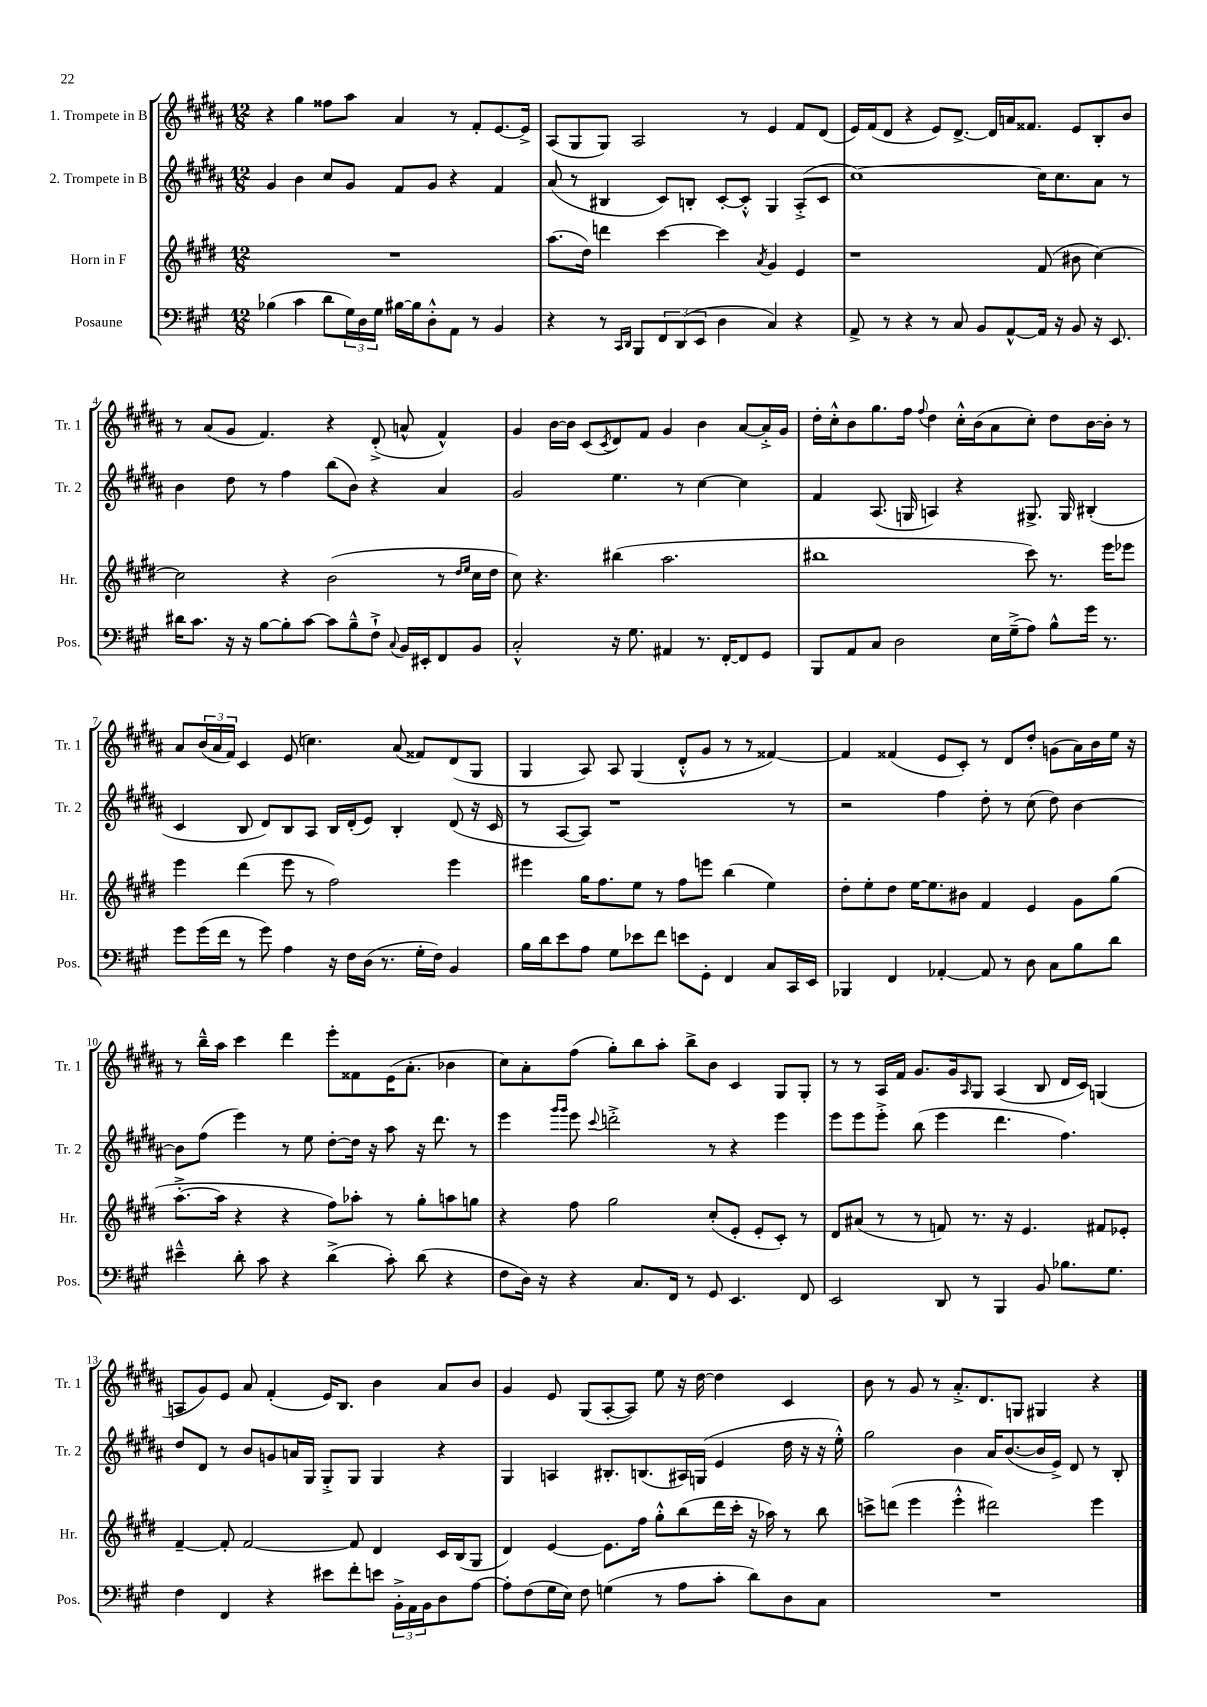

**kern	**kern	**kern	**kern
*part4	*part3	*part2	*part1
*staff4	*staff3	*staff2	*staff1
*I"Posaune	*I"Horn in F	*I"2. Trompete in B	*I"1. Trompete in B
*I'Pos.	*I'Hr.	*I'Tr. 2	*I'Tr. 1
*clefF4	*clefG2	*clefG2	*clefG2
*k[f#c#g#]	*k[f#c#g#d#]	*k[f#c#g#d#a#]	*k[f#c#g#d#a#]
*M12/8	*M12/8	*M12/8	*M12/8
=1	=1	=1	=1
(4B-X\	1.r	4g#/	4r
4c#\	.	4b\	4gg#\
8d\L	.	8cc#/L	8ff##X\L
24G#\L)	.	8g#/J	8aa#\J
24D\	.	.	.
24G#\JJ	.	.	.
[16B#X\LL	.	8f#/L	4a#/
16B#\J]	.	.	.
8D'^^\	.	8g#/J	.
8AA\J	.	4r	8r
8r	.	.	8f#'/L
4BB/	.	4f#/	[8.e/
.	.	.	16e^/Jk]
=2	=2	=2	=2
4r	(8.aa\L	(8a#/	(8A#/L
.	.	8r	8G#/
.	16dd#\Jk)	.	.
8r	4dddn\	4B#X/	8G#/J)
16qqCC#/LL	.	.	.
16qqDD/JJ	.	.	.
8BBB/L	.	.	2A#/
12FF#/	[4ccc#\	8c#/L)	.
(12DD/	.	.	.
.	.	8Bn'/J	.
12EE/J	.	.	.
4D\	4ccc#\]	[8c#'/L	.
.	.	8c#'^^/J]	8r
.	8qa/	.	.
4C#/)	4g#/	4G#/	4e/
4r	4e/	(8A#'^/L	8f#/L
.	.	8c#/J	(8d#/J
=3	=3	=3	=3
8AA^/	1r	[1cc#)	16e/LL)
.	.	.	(16f#/J
8r	.	.	8d#/J
4r	.	.	4r
8r	.	.	8e/L)
8C#/	.	.	[8.d#^/J
8BB/L	.	.	.
.	.	.	16d#/LL]
[8AA^^/	.	.	16an/J
.	.	.	8.f##X/J
16AA/Jk]	(8f#/	16cc#\KL]	.
16r	.	8.cc#\	.
8BB/	8b#X\	.	8e/L
16r	[4cc#\)	8a#\J	8B'/
8.EE/	.	.	.
.	.	8r	8b/J
!!LO:LB:g=z
=4	=4	=4	=4
16d#X\KL	2cc#\]	4b\	8r
8.c#\J	.	.	.
.	.	.	(8a#/L
16r	.	8dd#\	8g#/J
16r	.	.	.
[8B\L	.	8r	4.f#/)
8B'\]	4r	4ff#\	.
[8c#\J	.	.	.
8c#\L]	(2b\	(8bb\L	4r
8B~^^\	.	8b\J)	.
8F#`^\J	.	4r	(8d#'^/
8qqC#/	.	.	.
16BB/LL	.	.	8an^^/
16EE#X'/J	.	.	.
8FF#/	8r	4a#/	4f#^^/)
.	16qqdd#/LL	.	.
.	16qqee/JJ	.	.
8BB/J	16cc#\LL	.	.
.	16dd#\JJ	.	.
=5	=5	=5	=5
2C#'^^/	8cc#\)	2g#/	4g#/
.	4.r	.	.
.	.	.	[16b\LL
.	.	.	16b\JJ]
.	.	.	(8c#/L
.	.	.	8qc#/
16r	(4bb#X\	4.ee\	8d#/)
8.G#\	.	.	.
.	.	.	8f#/J
4AA#X/	2.aa\	.	4g#/
.	.	8r	.
8.r	.	[4cc#\	4b\
[16FF#'/KL	.	.	.
8FF#/]	.	4cc#\]	[8a#/L
8GG#/J	.	.	16a#'^/L]
.	.	.	16g#/JJ
=6	=6	=6	=6
8BBB/L	1bb#X	4f#/	16dd#'\LL
.	.	.	16cc#'^^\J
8AA/	.	.	8b\
8C#/J	.	(8.A#/	8.gg#\
2D\	.	.	.
.	.	16Gn/	16ff#\Jk
.	.	.	8qqff#/
.	.	4An/)	4dd#\
.	.	4r	16cc#'^^\LL
.	.	.	(16b\J
16E\LL	.	.	8a#\
(16G#~^\J	.	.	.
8A\J)	8ccc#\)	8.G#X^/	8cc#'\J)
8B^^\L	8.r	.	8dd#\L
.	.	16G#/	.
16g#\Jk	.	(4B#X'/	[16b\L
8.r	16eee\KL	.	16b'\JJ]
.	8eee-X\J	.	8r
!!LO:LB:g=z
=7	=7	=7	=7
8g#\L	4eee\	4c#/	8a#/L
(16g#\L	.	.	(24b/L
.	.	.	24a#/
16f#\JJ	.	.	.
.	.	.	24f#/JJ)
8r	(4ddd#\	8B/	4c#/
8g#\)	.	8d#/L)	.
4A\	8eee\	8B/	(8e/
.	8r	8A#/J	4.ccn\)
16r	2ff#\)	16B/LL	.
16F#\LL	.	(16d#'/J	.
(16D\JJ	.	8e/J)	.
8.r	.	.	.
.	.	4B'/	(8a#/
16G#'\LL	.	.	8f##X/L)
16F#\JJ)	.	.	.
4BB/	4eee\	(8d#/	(8d#/
.	.	16r	8G#/J
.	.	16c#/	.
=8	=8	=8	=8
16B\LL	4eee#X\	8r	4G#/
16d\J	.	.	.
8e\	.	[8A#/L	.
8A\J	16gg#\KL	8A#/J])	8A#/)
.	8.ff#\	.	.
8G#\L	.	1r	8A#/
8e-X\	8ee\J	.	(4G#/
8f#\J	8r	.	.
8en\L	8ff#\L	.	8d#'^^/L
8GG#'\J	8eeen\J	.	8g#/J
4FF#/	(4bb\	.	8r
.	.	.	8r
8C#/L	4ee\)	.	[4f##X/)
16CC#/L	.	8r	.
16EE/JJ	.	.	.
=9	=9	=9	=9
4BBB-X/	8dd#'\L	2r	4f##/]
.	8ee'\	.	.
4FF#/	8dd#\J	.	(4f##X/
.	[16ee\KL	.	.
.	8.ee\]	.	.
[4AA-X'/	.	4ff#\	8e/L
.	8b#X\J	.	8c#'/J)
8AA-/]	4f#/	8dd#'\	8r
8r	.	8r	8d#/L
8D\	4e/	(8cc#\	8dd#'/J
8C#\L	.	8dd#\)	(8gn\L
8B\	8g#\L	[4b\	16a#\L)
.	.	.	16b\
8d\J	(8gg#\J	.	16ee\JJ
.	.	.	16r
!!LO:LB:g=z
=10	=10	=10	=10
4e#X~^^\	[8.aa'^\L	8b\L]	8r
.	.	(8ff#\J	16bb~^^\LL
.	16aa\Jk]	.	16aa#\JJ
8d'\	4r	4eee\)	4ccc#\
8c#\	.	.	.
4r	4r	8r	4ddd#\
.	.	8ee\	.
(4d^\	8ff#\L)	[8dd#'\L	8eee'\L
.	8aa-X'\J	16dd#\Jk]	8f##X\
.	.	16r	.
8c#'\)	8r	8aa#\	(16e\K
.	.	.	8.a#'\J
(8d\	8gg#'\L	16r	.
.	.	8.ddd#\	.
4r	8aan\	.	4b-X\
.	8ggn\J	8r	.
=11	=11	=11	=11
8F#\L	4r	4eee\	8cc#\L)
16D\Jk)	.	.	8a#'\
16r	.	.	.
.	.	16qqggg#/LL	.
.	.	16qqggg#/JJ	.
4r	8ff#\	8eee\	(8ff#\J
.	.	8qqccc#/	.
.	2gg#\	2dddn'^\	8gg#'\L)
8.C#/L	.	.	8bb\
.	.	.	8aa#'\J
16FF#/Jk	.	.	.
8r	.	.	8bb^\L
8GG#/	(8cc#'/L	8r	8b\J
4.EE/	8e'/J	4r	4c#/
.	8e'/L	.	.
.	8c#'/J)	4eee\	8G#/L
8FF#/	8r	.	8G#'/J
=12	=12	=12	=12
2EE/	8d#/L	8eee\L	8r
.	(8a#X/J	8eee\	8r
.	8r	8eee'^\J	16A#/LL
.	.	.	16f#/JJ
.	8r	(8bb\	8.g#/L
8DD/	8fn/)	4eee\	.
.	.	.	16g#/k
.	.	.	16qqA#/
8r	8.r	.	8G#/J
4BBB/	.	4.ddd#\	(4A#/
.	16r	.	.
.	4.e/	.	.
8BB/	.	.	8B/
8.B-X\L	.	4.ff#\)	16d#/LL
.	.	.	16c#/JJ)
.	8f#X/L	.	(4Gn/
8.G#\J	.	.	.
.	8e-X'/J	.	.
!!LO:LB:g=z
=13	=13	=13	=13
4F#\	[4f#~/	8dd#/L	8An/L
.	.	8d#/J	8g#/)
4FF#/	8f#'/]	8r	8e/J
.	[2f#/	8b/L	8a#/
4r	.	8gn/	(4f#'/
.	.	16an/L	.
.	.	16G#/JJ	.
8e#X\L	.	8G#'^/L	16e/KL)
.	.	.	8.B/J
8f#'\	8f#/]	8G#/J	.
8en\J	4d#/	4G#/	4b\
24BB'^\LL	.	.	.
24AA\	.	.	.
24BB\J	.	.	.
8D\	16c#/LL	4r	8a#/L
.	(16B/J	.	.
[8A\J	8G#/J	.	8b/J
=14	=14	=14	=14
8A'\L]	4d#/)	4G#/	4g#/
(8F#\	.	.	.
16G#\L	[4e/	4An/	8e/
16E\JJ)	.	.	.
8F#\	.	.	(8G#/L
(4Gn\	8.e\L]	8.B#X'/L	[8A#'/
.	.	.	8A#/J])
.	16ff#\Jk	(8.Bn/	.
8r	8gg#'^^\L	.	8ee\
8A\L	(8bb\	16A#X/L)	16r
.	.	(16Gn/JJ	[16dd#\
8c#'\J	16ddd#\L	4e/	4dd#\]
.	16ccc#'\JJ	.	.
8d\L)	16r	.	.
.	16aa-X\)	.	.
8D\	8r	16dd#\	4c#/
.	.	16r	.
8C#\J	8bb\	16r	.
.	.	16ee'^^\)	.
=15	=15	=15	=15
1.r	8cccn^\L	2gg#\	8b\
.	(8dddn\J	.	8r
.	4eee\	.	8g#/
.	.	.	8r
.	4eee'^^\	4b\	8.a#'^/L
.	.	.	8.d#/
.	2ddd#X\)	16a#/KL	.
.	.	([8.b/	.
.	.	.	8Gn/J
.	.	16b/L]	4G#X/
.	.	16e^/JJ)	.
.	.	8d#/	.
.	4eee\	8r	4r
.	.	8B'/	.
==	==	==	==
*-	*-	*-	*-
